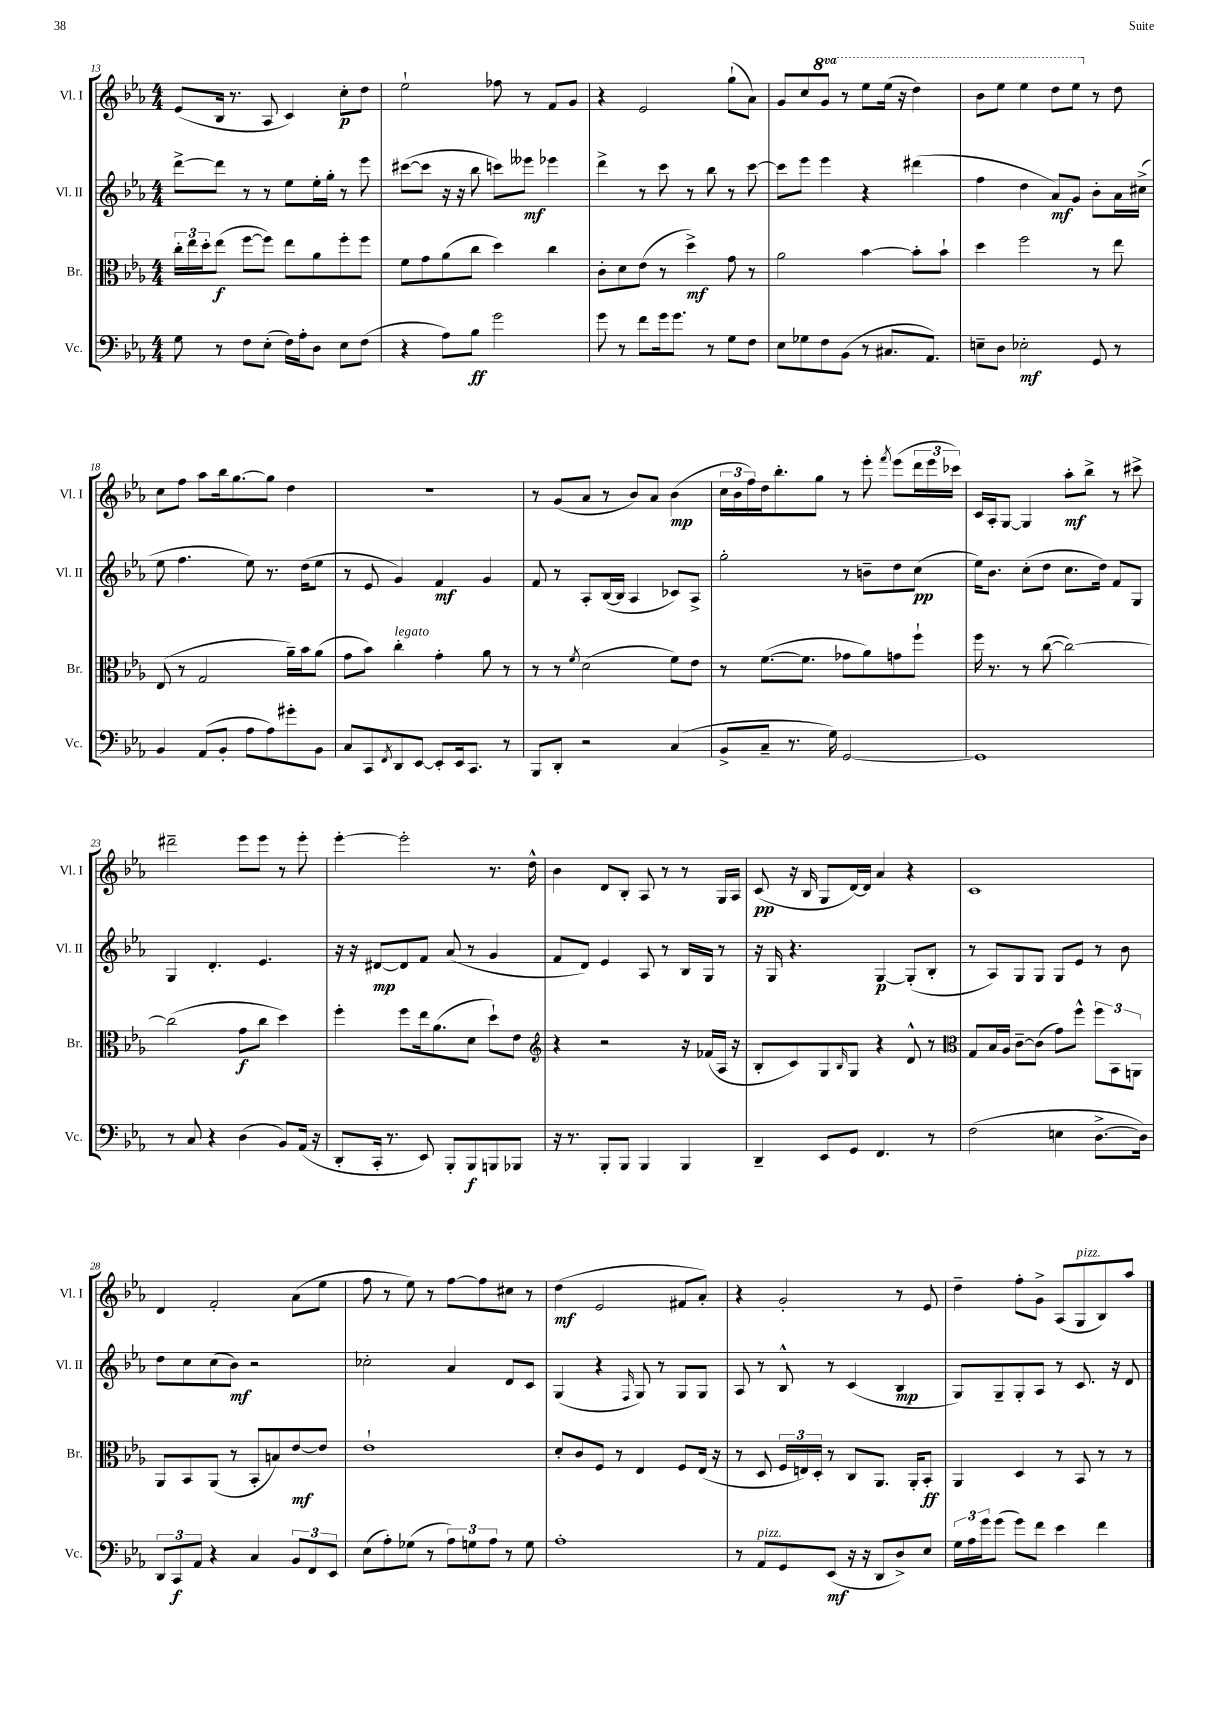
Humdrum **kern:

**kern	**kern	**kern	**kern
*staff4	*staff3	*staff2	*staff1
*clefF4	*clefC3	*clefG2	*clefG2
*k[b-e-a-]	*k[b-e-a-]	*k[b-e-a-]	*k[b-e-a-]
*M4/4	*M4/4	*M4/4	*M4/4
8G	24cc'	[8ddd^	(8e-
.	24ee-	.	.
.	24dd'	.	.
8r	(8ee-	8ddd]	16B-
.	.	.	8.r
8F	[8ff	8r	.
(8E-'	8ff])	8r	8A-
16F)	8ee-	8ee-	4c)
16A-'	.	.	.
8D	8a-	16ee-'	.
.	.	16gg'	.
8E-	8ff'	8r	8cc'
(8F	8ff	8eee-	8dd
=	=	=	=
4r	8f	([8ccc#	2ee-`
.	8g	8ccc#]	.
8A-)	(8a-	16r	.
.	.	16r	.
8B-	8cc	8bb-	.
2g	4dd)	8ccc)	8ff-
.	.	8eee--	8r
.	4cc	4eee-	8f
.	.	.	8g
=	=	=	=
8g	8c'	4ddd^	4r
8r	8d	.	.
8f	(8e-	8r	2e-
16g	8r	8ccc	.
8.g	.	.	.
.	4dd^)	8r	.
8r	.	8bb-	.
8G	8g	8r	(8gg`
8F	8r	[8ccc	8a-)
=	=	=	=
8E-	2a-	8ccc]	8g
8G-	.	8eee-	8cc
8F	.	4eee-	8gg
(8BB-	.	.	8r
8r	[4b-	4r	8eee-
8.C#	.	.	(16eee-
.	.	.	16r
.	8b-']	(4ddd#	4ddd)
8.AA-)	.	.	.
.	8b-`	.	.
=	=	=	=
8E~	4dd	4ff	8bb-
8D	.	.	8eee-
2E-'	2ff	4dd	4eee-
.	.	8a-)	8ddd
.	.	8g	8eee-
8GG	8r	8b-'	8r
8r	8ee-	16a-	8dd
.	.	(16cc#^	.
=	=	=	=
4BB-	(8E-	8ee-	8cc
.	8r	4.ff	8ff
(8AA-	2G	.	8aa-
8BB-'	.	.	16bb-
.	.	.	[8.gg
8A-	.	8ee-)	.
8A-)	.	8.r	8gg]
8g#'	16a-~)	.	4dd
.	16b-	(16dd	.
8BB-	(8a-	8ee-	.
=	=	=	=
8C	8g	8r	1r
8CC	8b-)	8e-	.
8qFF	.	.	.
8DD	4cc'	4g)	.
[8EE-	.	.	.
8EE-']	4g'	4f	.
16EE-	.	.	.
8.CC	.	.	.
.	8a-	4g	.
8r	8r	.	.
=	=	=	=
8BBB-	8r	8f	8r
8DD'	8r	8r	(8g
.	8qf	.	.
2r	(2d	8A-'	8a-
.	.	([16B-	8r
.	.	16B-]	.
.	.	4A-	8b-)
.	.	.	8a-
(4C	8f)	8c-)	(4b-
.	8e-	8A-^	.
=	=	=	=
8BB-^	8r	2gg'	24cc
.	.	.	24b-
.	.	.	24ff)
8C~	([8.f	.	16dd
.	.	.	8.bb-'
8.r	.	.	.
.	8.f]	.	.
.	.	.	8gg
16G)	.	.	.
[2GG	8g-	8r	8r
.	8a-)	8b~	8eee-'
.	.	.	8qfff
.	8g	8dd	(8eee-
.	8ff`	(8cc	24ddd
.	.	.	24eee-
.	.	.	24ccc-)
=	=	=	=
1GG]	16ff	16ee-)	16c
.	8.r	8.b-	16A-'
.	.	.	[8G
.	8r	(8cc'	4G]
.	([8cc	8dd	.
.	2cc_)	8.cc	8aa-'
.	.	.	8bb-^
.	.	16dd)	.
.	.	8f	8r
.	.	8G	8ccc#^
=	=	=	=
8r	(2cc]	4G	2ddd#~
8C	.	.	.
4r	.	4.d'	.
(4D	8g	.	8eee-
.	8cc	4.e-	8eee-
8BB-)	4dd)	.	8r
(16AA-	.	.	8eee-'
16r	.	.	.
=	=	=	=
8DD'	4ff'	16r	[4eee-'
.	.	16r	.
16CC'	.	[8d#	.
8.r	.	.	.
.	8ff	8d#]	2eee-']
8EE-)	16ee-	8f	.
.	(8.a-	.	.
8BBB-'	.	(8a-	.
8BBB-	8d	8r	.
8BBB	8dd`)	4g	8.r
8BBB-	8e-	.	.
.	.	.	16dd^^
=	=	=	=
*	*clefG2	*	*
16r	4r	8f	4b-
8.r	.	.	.
.	.	8d)	.
8BBB-'	2r	4e-	8d
8BBB-	.	.	8B-'
4BBB-	.	8A-	8A-
.	.	8r	8r
4BBB-	16r	16B-	8r
.	(16f-	16G	.
.	16A-	8r	16G
.	16r	.	16A-
=	=	=	=
4DD~	8B-'	16r	(8c
.	.	16G	.
.	8c)	4.r	16r
.	.	.	16B-
8EE-	8G	.	8G
.	16qqB-	.	.
8GG	8G	.	[16d)
.	.	.	16d]
4.FF	4r	[4G	4a-
.	8d^^	(8G']	4r
8r	8r	8B-'	.
=	=	=	=
*	*clefC3	*	*
(2F	8G	8r	1c
.	16B-	8A-)	.
.	16A-	.	.
.	[8c~	8G	.
.	(8c]	8G	.
4E	8g)	8G	.
.	8ff^^	8e-	.
[8.D^	12ff	8r	.
.	12BB-	.	.
.	.	8b-	.
.	12AA	.	.
16D])	.	.	.
=	=	=	=
12DD	8AA-	8dd	4d
12CC	.	.	.
.	8BB-	8cc	.
12AA-	.	.	.
4r	(8AA-	(8cc	2f'
.	8r	8b-)	.
4C	8BB-'	2r	.
.	8B)	.	.
12BB-	[8e-	.	(8a-
12FF	.	.	.
.	8e-]	.	8ee-
12EE-	.	.	.
=	=	=	=
(8E-	1e-`	2cc-'	8ff
8A-')	.	.	8r
(8G-	.	.	8ee-)
8r	.	.	8r
12A-)	.	4a-	[8ff
12G	.	.	.
.	.	.	8ff]
12A-	.	.	.
8r	.	8d	8cc#
8G	.	8c	8r
=	=	=	=
1A-'	8d'	(4G	(4dd
.	8c	.	.
.	8F	4r	2e-
.	8r	.	.
.	.	16qqF	.
.	4E-	8G)	.
.	.	8r	.
.	8F	8G	8f#
.	(16E-	8G	8a-')
.	16r	.	.
=	=	=	=
8r	8r	8A-	4r
8AA-	8D	8r	.
8GG	24F	8B-^^	2g'
.	24E)	.	.
.	24D'	.	.
(8EE-	8r	8r	.
16r	8C	(4c	.
16r	.	.	.
8DD	8.AA-	.	.
8D^)	.	4B-	8r
.	16AA-'	.	.
8E-	8BB-'	.	8e-
=	=	=	=
24G	4AA-	8G)	4dd~
24A-	.	.	.
24g	.	.	.
(8g	.	8G~	.
8g)	4D	8G'	8ff'
8f	.	8A-	8g^
4e-	8r	8r	(8A-
.	8BB-	8.c	8G
4f	8r	.	8B-)
.	.	16r	.
.	8r	8d	8aa-
==	==	==	==
*-	*-	*-	*-
